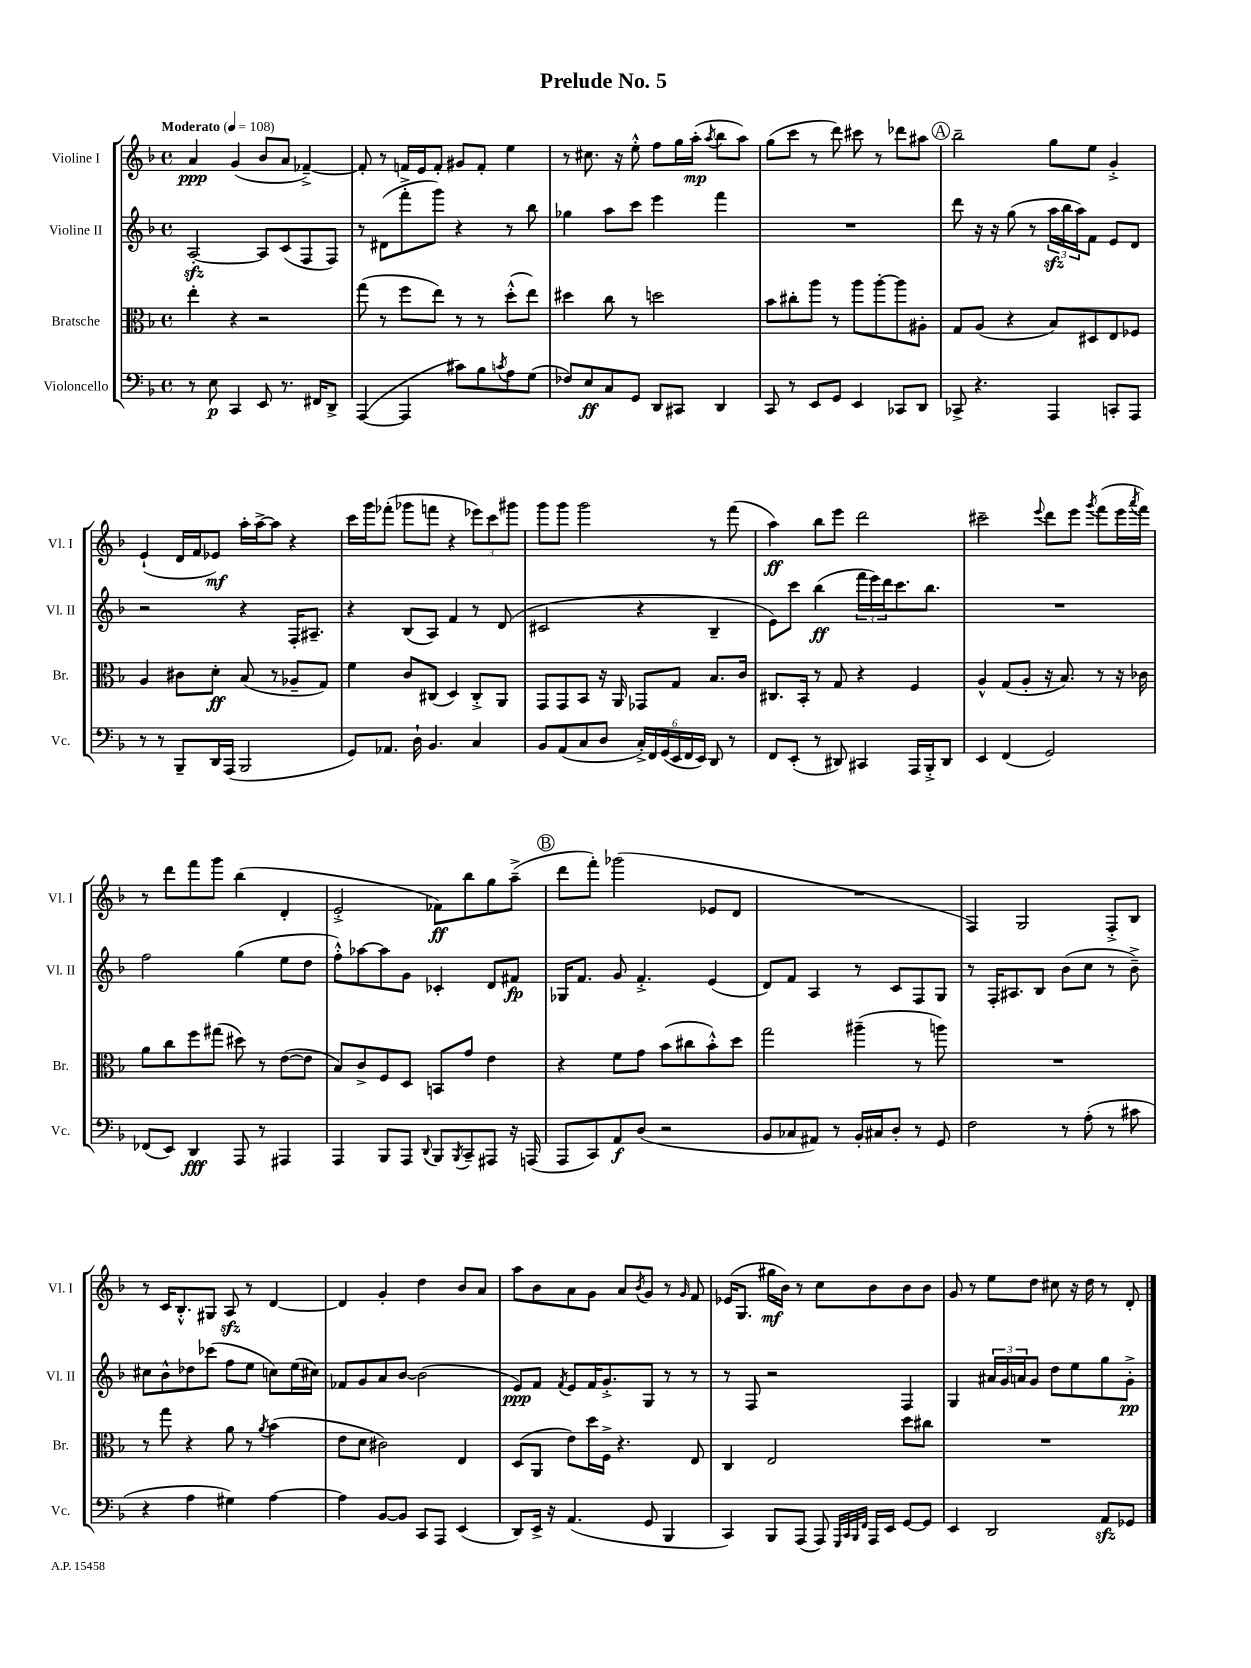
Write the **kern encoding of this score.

**kern	**dynam	**kern	**dynam	**kern	**dynam	**kern	**dynam
*part4	*part4	*part3	*part3	*part2	*part2	*part1	*part1
*staff4	*staff4	*staff3	*staff3	*staff2	*staff2	*staff1	*staff1
*I"Violoncello	*	*I"Bratsche	*	*I"Violine II	*	*I"Violine I	*
*I'Vc.	*	*I'Br.	*	*I'Vl. II	*	*I'Vl. I	*
*clefF4	*	*clefC3	*	*clefG2	*	*clefG2	*
*k[b-]	*	*k[b-]	*	*k[b-]	*	*k[b-]	*
*M4/4	*	*M4/4	*	*M4/4	*	*M4/4	*
*met(c)	*	*met(c)	*	*met(c)	*	*met(c)	*
*MM108	*	*MM108	*	*MM108	*	*MM108	*
=1	=1	=1	=1	=1	=1	=1	=1
!	!	!	!	!	!	!LO:TX:a:B:t=Moderato	!
8r	.	4ee'\	.	[2Azz'/	.	4a/	ppp
8E\	p	.	.	.	.	.	.
4CC/	.	4r	.	.	.	(4g/	.
8EE/	.	2r	.	8A/L]	.	8b-/L	.
8.r	.	.	.	(8c/	.	8a/J	.
.	.	.	.	8F/	.	[4f-X~^/)	.
16FF#X/KL	.	.	.	.	.	.	.
8DD^/J	.	.	.	8F/J)	.	.	.
=2	=2	=2	=2	=2	=2	=2	=2
([4AAA/	.	(8gg\	.	8r	.	8f-'/]	.
.	.	8r	.	(8d#X\L	.	8r	.
4AAA/]	.	8ff\L	.	8fff'^\	.	16fn/LL	.
.	.	.	.	.	.	16e/J	.
.	.	8ee\J)	.	8ggg\J)	.	8f'/J	.
8c#X\L)	.	8r	.	4r	.	8g#X/L	.
8B-\	.	8r	.	.	.	8f'/J	.
8qcn/	.	.	.	.	.	.	.
8A\	.	(8dd'^^\L	.	8r	.	4ee\	.
(8G\J	.	8ee\J)	.	8bb-\	.	.	.
=3	=3	=3	=3	=3	=3	=3	=3
8F-X/L)	.	4dd#X\	.	4gg-X\	.	8r	.
8E/	ff	.	.	.	.	8.cc#X\	.
8C/	.	8cc\	.	8aa\L	.	.	.
.	.	.	.	.	.	16r	.
8GG/J	.	8r	.	8ccc\J	.	8ee'^^\	.
8DD/L	.	2ddn\	.	4eee\	.	8ff\L	.
8CC#X/J	.	.	.	.	.	16gg\L	.
.	.	.	.	.	.	(16aa'\JJ	mp
.	.	.	.	.	.	8qaa/	.
4DD/	.	.	.	4fff\	.	8bb-\L	.
.	.	.	.	.	.	8aa\J)	.
=4	=4	=4	=4	=4	=4	=4	=4
8CC/	.	8b-\L	.	1r	.	(8gg\L	.
8r	.	8cc#X'\	.	.	.	8ccc\J	.
8EE/L	.	8aa\J	.	.	.	8r	.
8GG/J	.	8r	.	.	.	8ddd\)	.
4EE/	.	8aa\L	.	.	.	8ccc#X\	.
.	.	[8aa'\	.	.	.	8r	.
8CC-X/L	.	8aa\]	.	.	.	8ddd-X\L	.
8DD/J	.	8A#X'\J	.	.	.	8aa#X\J	.
!!LO:REH:place=s1:t=A
=5	=5	=5	=5	=5	=5	=5	=5
8CC-X^/	.	8G/L	.	8ddd\	.	2bb-~\	.
4.r	.	(8A/J	.	16r	.	.	.
.	.	.	.	16r	.	.	.
.	.	4r	.	(8gg\	.	.	.
.	.	.	.	8r	.	.	.
4AAA/	.	8B-/L)	.	24aazz\LL	.	8gg\L	.
.	.	.	.	24bb-\	.	.	.
.	.	.	.	24aa\J)	.	.	.
.	.	8D#X/	.	8f\J	.	8ee\J	.
8CCn'/L	.	8E/	.	8e/L	.	4g'^/	.
8AAA/J	.	8F-X/J	.	8d/J	.	.	.
!!LO:LB:g=z
=6	=6	=6	=6	=6	=6	=6	=6
8r	.	4A/	.	2r	.	(4e`/	.
8r	.	.	.	.	.	.	.
8BBB-~/L	.	8c#X\L	.	.	.	16d/LL	.
.	.	.	.	.	.	16f/J	.
16DD/L	.	8d'\J	ff	.	.	8e-X/J)	mf
(16AAA/JJ	.	.	.	.	.	.	.
2BBB-/	.	(8B-/	.	4r	.	16aa'\LL	.
.	.	.	.	.	.	[16aa^\J	.
.	.	8r	.	.	.	8aa\J]	.
.	.	8A-X~/L	.	16F'/KL	.	4r	.
.	.	.	.	8.A#X~/J	.	.	.
.	.	8G/J)	.	.	.	.	.
=7	=7	=7	=7	=7	=7	=7	=7
8GG/L)	.	4f\	.	4r	.	16ccc\LL	.
.	.	.	.	.	.	16ggg\J	.
8.AA-X/J	.	.	.	.	.	(8fff-X'\J	.
.	.	8c/L	.	(8B-/L	.	8ggg-X\L	.
16D`\	.	.	.	.	.	.	.
4.BB-/	.	(8C#X/J	.	8A/J)	.	8fffn\J	.
.	.	4D/)	.	4f/	.	4r	.
4C/	.	8C#'^/L	.	8r	.	12eee-X\L)	.
.	.	.	.	.	.	12ccc\	.
.	.	8AA/J	.	(8d/	.	.	.
.	.	.	.	.	.	12ggg#X\J	.
=8	=8	=8	=8	=8	=8	=8	=8
8BB-/L	.	8GG/L	.	2c#X/	.	8ggg\L	.
(8AA/	.	8GG/	.	.	.	8ggg\J	.
8C/	.	8BB-/J	.	.	.	2ggg\	.
8D/J	.	16r	.	.	.	.	.
.	.	16AA/	.	.	.	.	.
24C'^/LL)	.	8GG-X/L	.	4r	.	.	.
24FF/	.	.	.	.	.	.	.
(24GG/	.	.	.	.	.	.	.
24EE/	.	8G/J	.	.	.	.	.
24FF/	.	.	.	.	.	.	.
24EE/JJ)	.	.	.	.	.	.	.
8DD/	.	8.B-/L	.	4B-~/	.	8r	.
8r	.	.	.	.	.	(8fff\	.
.	.	16c/Jk	.	.	.	.	.
=9	=9	=9	=9	=9	=9	=9	=9
8FF/L	.	8.C#X/L	.	8e\L)	.	4aa\)	ff
(8EE'/J	.	.	.	8ccc\J	.	.	.
.	.	16BB-'/Jk	.	.	.	.	.
8r	.	8r	.	(4bb-\	ff	8bb-\L	.
8DD#X/)	.	8G/	.	.	.	8eee\J	.
4CC#X/	.	4r	.	24fff\LL	.	2ddd\	.
.	.	.	.	24eee\)	.	.	.
.	.	.	.	24ddd\J	.	.	.
.	.	.	.	8.ccc\	.	.	.
16AAA/LL	.	4F/	.	.	.	.	.
16BBB-'^/J	.	.	.	8.bb-\J	.	.	.
8DD#/J	.	.	.	.	.	.	.
=10	=10	=10	=10	=10	=10	=10	=10
4EE/	.	4A^^/	.	1r	.	2ccc#X~\	.
(4FF/	.	(8G/L	.	.	.	.	.
.	.	8A'/J	.	.	.	.	.
.	.	.	.	.	.	8qqeee/	.
2GG/)	.	16r	.	.	.	8ddd\L	.
.	.	8.B-/)	.	.	.	.	.
.	.	.	.	.	.	8eee\J	.
.	.	.	.	.	.	8qggg/	.
.	.	8r	.	.	.	(8fff\L	.
.	.	16r	.	.	.	16eee\L	.
.	.	.	.	.	.	8qaaa/	.
.	.	16c-X\	.	.	.	16fff\JJ)	.
!!LO:LB:g=z
=11	=11	=11	=11	=11	=11	=11	=11
(8FF-X/L	.	8a\L	.	2ff\	.	8r	.
8EE/J)	.	8cc\	.	.	.	8ddd\L	.
4DD/	fff	8ff\	.	.	.	8fff\	.
.	.	(8gg#X\J	.	.	.	8ggg\J	.
8AAA/	.	8dd#X\)	.	(4gg\	.	(4bb-\	.
8r	.	8r	.	.	.	.	.
4AAA#X/	.	([8e\L	.	8ee\L	.	4d'/	.
.	.	8e\J]	.	8dd\J	.	.	.
=12	=12	=12	=12	=12	=12	=12	=12
4AAA/	.	8B-/L)	.	8ff'^^\L)	.	2e'^/	.
.	.	8c^/	.	[8aa-X\	.	.	.
8BBB-/L	.	8F/	.	8aa-\]	.	.	.
8AAA/J	.	8D/J	.	8g\J	.	.	.
8qqDD/	.	.	.	.	.	.	.
8BBB-/L	.	8BBn/L	.	4c-X'/	.	8f-X\L)	ff
8qBBB-/	.	.	.	.	.	.	.
8CC~/	.	8g/J	.	.	.	8bb-\	.
8AAA#X/J	.	4e\	.	8d/L	.	8gg\	.
16r	.	.	.	8f#X/J	fp	(8aa~^\J	.
(16AAAn/	.	.	.	.	.	.	.
!!LO:REH:place=s1:t=B
=13	=13	=13	=13	=13	=13	=13	=13
8AAA/L	.	4r	.	16G-X/KL	.	8ddd\L	.
.	.	.	.	8.f/J	.	.	.
8CC/)	.	.	.	.	.	8fff'\J)	.
8AA/	f	8f\L	.	8g/	.	(2ggg-X\	.
(8D/J	.	8g\J	.	4.f'^/	.	.	.
2r	.	(8b-\L	.	.	.	.	.
.	.	8cc#X\	.	.	.	.	.
.	.	8b-'^^\)	.	(4e/	.	8e-X/L	.
.	.	8dd\J	.	.	.	8d/J	.
=14	=14	=14	=14	=14	=14	=14	=14
8BB-/L	.	2gg\	.	8d/L)	.	1r	.
8C-X/	.	.	.	8f/J	.	.	.
8AA#X/J)	.	.	.	4A/	.	.	.
8r	.	.	.	.	.	.	.
16BB-'/LL	.	(4aa#X~\	.	8r	.	.	.
16C#X/J	.	.	.	.	.	.	.
8D'/J	.	.	.	8c/L	.	.	.
8r	.	8r	.	8F/	.	.	.
8GG/	.	8aan\)	.	8G/J	.	.	.
=15	=15	=15	=15	=15	=15	=15	=15
2F\	.	1r	.	8r	.	4F/)	.
.	.	.	.	16F'/KL	.	.	.
.	.	.	.	8.A#X/	.	.	.
.	.	.	.	.	.	2G/	.
.	.	.	.	8B-/J	.	.	.
8r	.	.	.	(8b-\L	.	.	.
(8A'\	.	.	.	8cc\J	.	.	.
8r	.	.	.	8r	.	8F'^/L	.
8c#X\	.	.	.	8b-~^\)	.	8B-/J	.
!!LO:LB:g=z
=16	=16	=16	=16	=16	=16	=16	=16
4r	.	8r	.	8cc#X\L	.	8r	.
.	.	8gg\	.	8b-^^\	.	16c/KL	.
.	.	.	.	.	.	8.B-'^^/	.
4A\	.	4r	.	8dd-X\	.	.	.
.	.	.	.	(8ccc-X\J	.	8G#X/J	.
4G#X\)	.	8a\	.	8ff\L	.	8Azz/	.
.	.	8r	.	8ee\J	.	8r	.
.	.	8qa/	.	.	.	.	.
[4A\	.	(4b-\	.	8ccn\L)	.	[4d/	.
.	.	.	.	(16ee\L	.	.	.
.	.	.	.	16cc#X\JJ)	.	.	.
=17	=17	=17	=17	=17	=17	=17	=17
4A\]	.	8e\L	.	8f-X/L	.	4d/]	.
.	.	8d\J	.	8g/	.	.	.
[8BB-/L	.	2c#X\)	.	8a/	.	4g'/	.
8BB-/J]	.	.	.	[8b-/J	.	.	.
8CC/L	.	.	.	(2b-\]	.	4dd\	.
8AAA/J	.	.	.	.	.	.	.
(4EE/	.	4E/	.	.	.	8b-/L	.
.	.	.	.	.	.	8a/J	.
=18	=18	=18	=18	=18	=18	=18	=18
8DD/L)	.	(8D/L	.	8e/L)	ppp	8aa\L	.
16EE^/Jk	.	8AA/J	.	8f/J	.	8b-\	.
16r	.	.	.	.	.	.	.
.	.	.	.	8qf/	.	.	.
(4.AA/	.	8e\L)	.	8e/L	.	8a\	.
.	.	16dd\L	.	16f/K	.	8g\J	.
.	.	16F^\JJ	.	8.g'^/	.	.	.
.	.	4.r	.	.	.	8a/L	.
.	.	.	.	.	.	8qb-/	.
8GG/	.	.	.	8G/J	.	8g/J	.
4BBB-/	.	.	.	8r	.	8r	.
.	.	.	.	.	.	16qqg/	.
.	.	8E/	.	8r	.	8f/	.
=19	=19	=19	=19	=19	=19	=19	=19
4CC/)	.	4C/	.	8r	.	(16e-X/KL	.
.	.	.	.	.	.	8.G/J	.
.	.	.	.	8F/	.	.	.
8BBB-/L	.	2E/	.	2r	.	16gg#X\LL	mf
.	.	.	.	.	.	16b-\JJ)	.
(8AAA/J	.	.	.	.	.	8r	.
8AAA/)	.	.	.	.	.	8cc\L	.
32qqGGG/LLL	.	.	.	.	.	.	.
32qqCC/	.	.	.	.	.	.	.
32qqBBB-/	.	.	.	.	.	.	.
32qqFF/JJJ	.	.	.	.	.	.	.
16AAA/LL	.	.	.	.	.	8b-\	.
16EE/JJ	.	.	.	.	.	.	.
[8GG/L	.	8dd\L	.	4F/	.	8b-\	.
8GG/J]	.	8cc#X\J	.	.	.	8b-\J	.
=20	=20	=20	=20	=20	=20	=20	=20
4EE/	.	1r	.	4G/	.	8g/	.
.	.	.	.	.	.	8r	.
2DD/	.	.	.	24a#X/LL	.	8ee\L	.
.	.	.	.	24g/	.	.	.
.	.	.	.	24an/J	.	.	.
.	.	.	.	8g/J	.	8dd\J	.
.	.	.	.	8dd\L	.	8cc#X\	.
.	.	.	.	8ee\	.	16r	.
.	.	.	.	.	.	16dd\	.
8AAzz/L	.	.	.	8gg\	.	8r	.
8GG-X/J	.	.	.	8g'^\J	pp	8d'/	.
==	==	==	==	==	==	==	==
*-	*-	*-	*-	*-	*-	*-	*-
